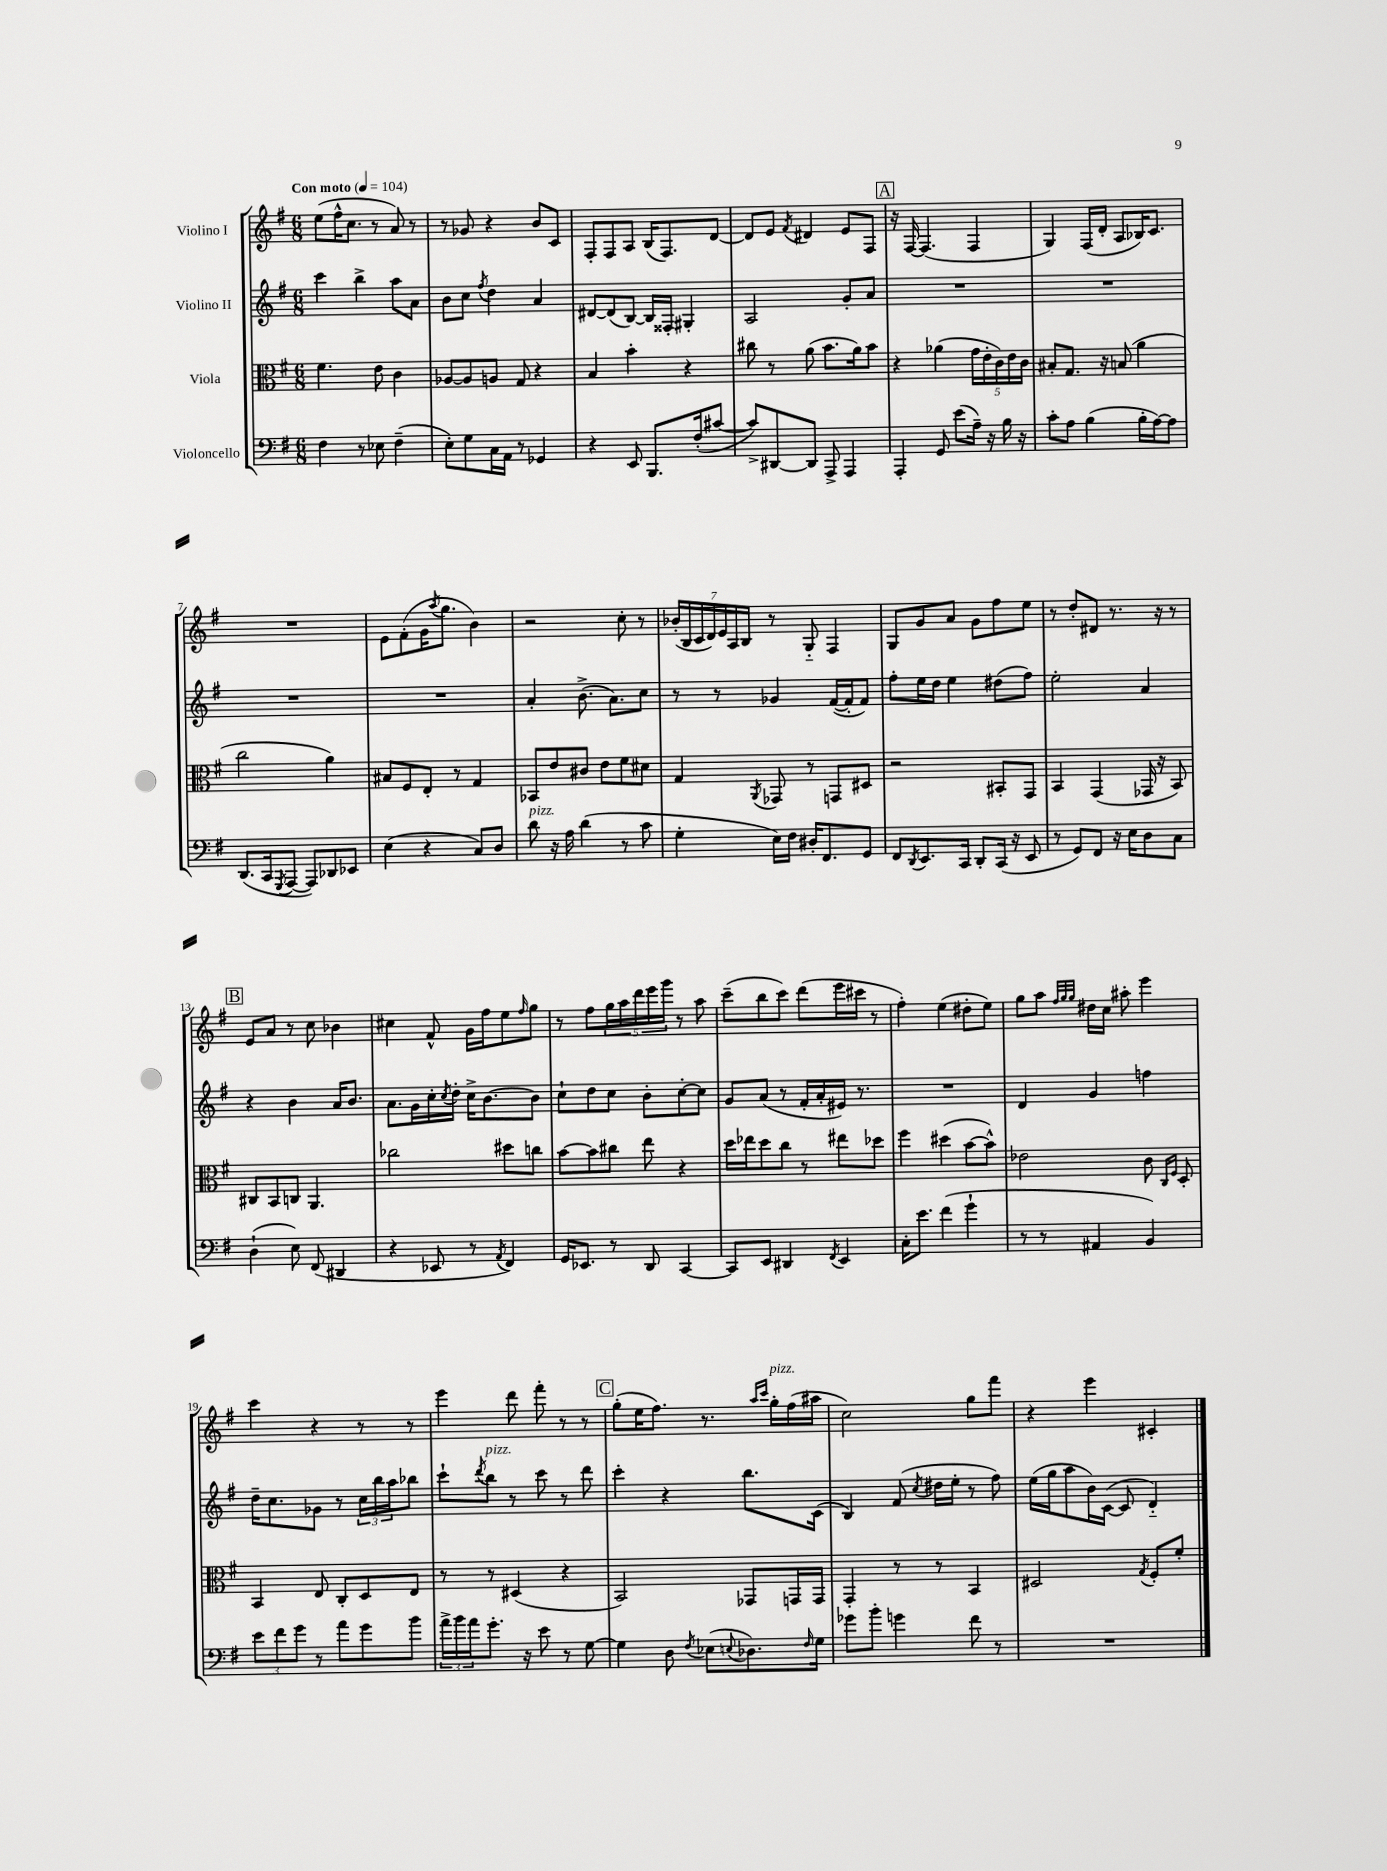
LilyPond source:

<<
\new StaffGroup <<
\new Staff = "s0" \with { instrumentName = "Violino I" } {
    \clef treble \key g \major \numericTimeSignature \time 6/8 \tempo "Con moto" 4 = 104
    e''8( fis''16-^ c''8. r8 a'8) r8 |
    r8 ges'8 r4 b'8 c'8 |
    fis8-. fis8 a8 b16( fis8.) d'8~ |
    d'8 e'8 \acciaccatura { fis'8 } dis'4 e'8 fis8 |
    \mark \markup { \box "A" } r16 fis16~ fis4.( fis4 |
    g4) fis16( d'16-. a8 bes16) c'8. |
    R2. |
    e'8 fis'8-.( g'16 \acciaccatura { a''8 } g''8. b'4) |
    r2 c''8-. r8 |
    \tuplet 7/4 { bes'16-.( b16 c'16 d'16) e'16 a16 b16 } r8 g8-_ fis4 |
    g8 g'8 a'8 g'8 fis''8 e''8 |
    r8 d''8-. dis'8 r8. r16 r8 |
    \mark \markup { \box "B" } e'8 a'8 r8 c''8 bes'4 |
    cis''4 fis'8-^ g'16 fis''16 e''8 \grace { fis''16 } g''8 |
    r8 fis''8 \tuplet 5/4 { g''16 a''16 d'''16 e'''16 g'''16 } r8 a''8 |
    c'''8--( b''8 c'''8) d'''8( e'''16 cis'''16 r8 |
    fis''4-.) e''4( dis''8-. e''8) |
    g''8 a''8 \grace { fis''32 g''32 g''32 } dis''16 c''16 ais''8-. e'''4 |
    c'''4 r4 r8 r8 |
    e'''4 d'''8 fis'''8-. r8 r8 |
    \mark \markup { \box "C" } g''8-.( e''16 fis''8.) r8. \grace { a''16 c'''16 } g''16-.^\markup { \italic "pizz." } fis''16( ais''16 |
    c''2) g''8 fis'''8 |
    r4 e'''4 cis'4-. \bar "|." |
}
\new Staff = "s1" \with { instrumentName = "Violino II" } {
    \clef treble \key g \major \numericTimeSignature \time 6/8
    c'''4 b''4-> a''8 a'8 |
    b'8 c''8 \acciaccatura { fis''8 } d''4 a'4 |
    dis'8~ dis'8( b8~) b16 fisis16-. gis4-. |
    a2 g'8-. a'8 |
    \mark \markup { \box "A" } R2. |
    R2. |
    R2. |
    R2. |
    a'4-. b'8.->( a'8.) c''8 |
    r8 r8 ges'4 fis'16~( fis'16-. fis'8) |
    fis''8-. e''16 d''16 e''4 dis''8( fis''8) |
    e''2-. a'4 |
    \mark \markup { \box "B" } r4 b'4 a'16 b'8. |
    a'8. g'16 c''16-. \acciaccatura { c''8 } d''16-. c''16-> b'8.~ b'8 |
    c''8-! d''8 c''8 b'8-. c''8~-. c''8 |
    g'8 a'8( r8 fis'16-. a'16-. eis'16) r8. |
    R2. |
    d'4 g'4 f''4 |
    d''16-- c''8. ges'8 r8 \tuplet 3/2 { c''16 b''16 a''16 } bes''8 |
    c'''8-! \acciaccatura { d'''8 } b''8^\markup { \italic "pizz." } r8 c'''8 r8 d'''8 |
    \mark \markup { \box "C" } c'''4-. r4 b''8. c'16( |
    b4) fis'8( \acciaccatura { c''8 } dis''16 e''16-. r8 fis''8) |
    e''16( g''16 a''8 b'16) c'16~( c'8 d'4-_) \bar "|." |
}
\new Staff = "s2" \with { instrumentName = "Viola" } {
    \clef alto \key g \major \numericTimeSignature \time 6/8
    fis'4. e'8 c'4 |
    aes8~ aes8 a8 g8 r4 |
    b4 b'4-. r4 |
    cis''8 r8 a'8( b'8. a'16) b'8 |
    \mark \markup { \box "A" } r4 aes'4( \tuplet 5/4 { g'16 e'16-. c'16) e'16 c'16 } |
    bis8-. g8. r16 b8( a'4 |
    c''2 a'4) |
    bis8 fis8 e8-. r8 g4 |
    bes,8 e'8 cis'8 e'8 fis'8 dis'8 |
    g4 \acciaccatura { a,8 } ges,8 r8 g,8 dis8 |
    r2 bis,8-. g,8 |
    b,4 g,4( ges,16 r16 b,8) |
    \mark \markup { \box "B" } cis8 b,8 c8 a,4. |
    ces''2 dis''8 c''8 |
    b'8~ b'8 cis''8 e''8 r4 |
    d''16 ees''16 d''8 c''8 r8 eis''8 des''8 |
    fis''4 dis''4( b'8~ b'8-^) |
    ees'2 c'8 \grace { c16 fis16 } d8-. |
    b,4 e8 c8-. d8 e8 |
    r8 r8 dis4( r4 |
    \mark \markup { \box "C" } b,2) ges,8 g,16 g,16 |
    g,4-. r8 r8 b,4 |
    dis2 \acciaccatura { g8 } fis8-. fis'8-. \bar "|." |
}
\new Staff = "s3" \with { instrumentName = "Violoncello" } {
    \clef bass \key g \major \numericTimeSignature \time 6/8
    fis4 r8 ees8 fis4--( |
    e8-.) g8 c16 a,16 r8 ges,4 |
    r4 e,8 b,,8. fis16-.( cis'8~ |
    cis'8->) dis,8~ dis,8 a,,8-> a,,4 |
    \mark \markup { \box "A" } a,,4-. g,8 e'8( a16--) r16 b16 r16 |
    c'8-. a8 b4( b16-. a16~) a8 |
    d,8.( c,16 \acciaccatura { g,,8 } a,,8~ a,,8) des,8 ees,8 |
    e4( r4 c8) d8 |
    d'8^\markup { \italic "pizz." } r16 a16 d'4( r8 c'8 |
    g4-. e16) fis16 dis16-. fis,8. g,8 |
    fis,8 \acciaccatura { d,8 } e,8. c,16 d,8-. c,16( r16 e,8 |
    r8 g,8) fis,8 r16 e16 d8 c8 |
    \mark \markup { \box "B" } d4-!( e8) fis,8( dis,4 |
    r4 ees,8 r8 \acciaccatura { a,8 } fis,4) |
    g,16 ees,8. r8 d,8 c,4~ |
    c,8 e,8 dis,4 \acciaccatura { fis,8 } e,4 |
    c16-. e'8. fis'4( g'4-! |
    r8 r8 ais,4 b,4) |
    \tuplet 3/2 { e'8 fis'8 g'8 } r8 a'8 g'8 b'8 |
    \tuplet 3/2 { a'16-> b'16 a'16 } g'8.-. r16 e'8 r8 g8~ |
    \mark \markup { \box "C" } g4 d8 \acciaccatura { fis8 } ees8( \appoggiatura { e8 } des8.) \grace { fis16 } g16 |
    ges'8 b'8-. g'4 fis'8 r8 |
    R2. \bar "|." |
}
>>
>>
